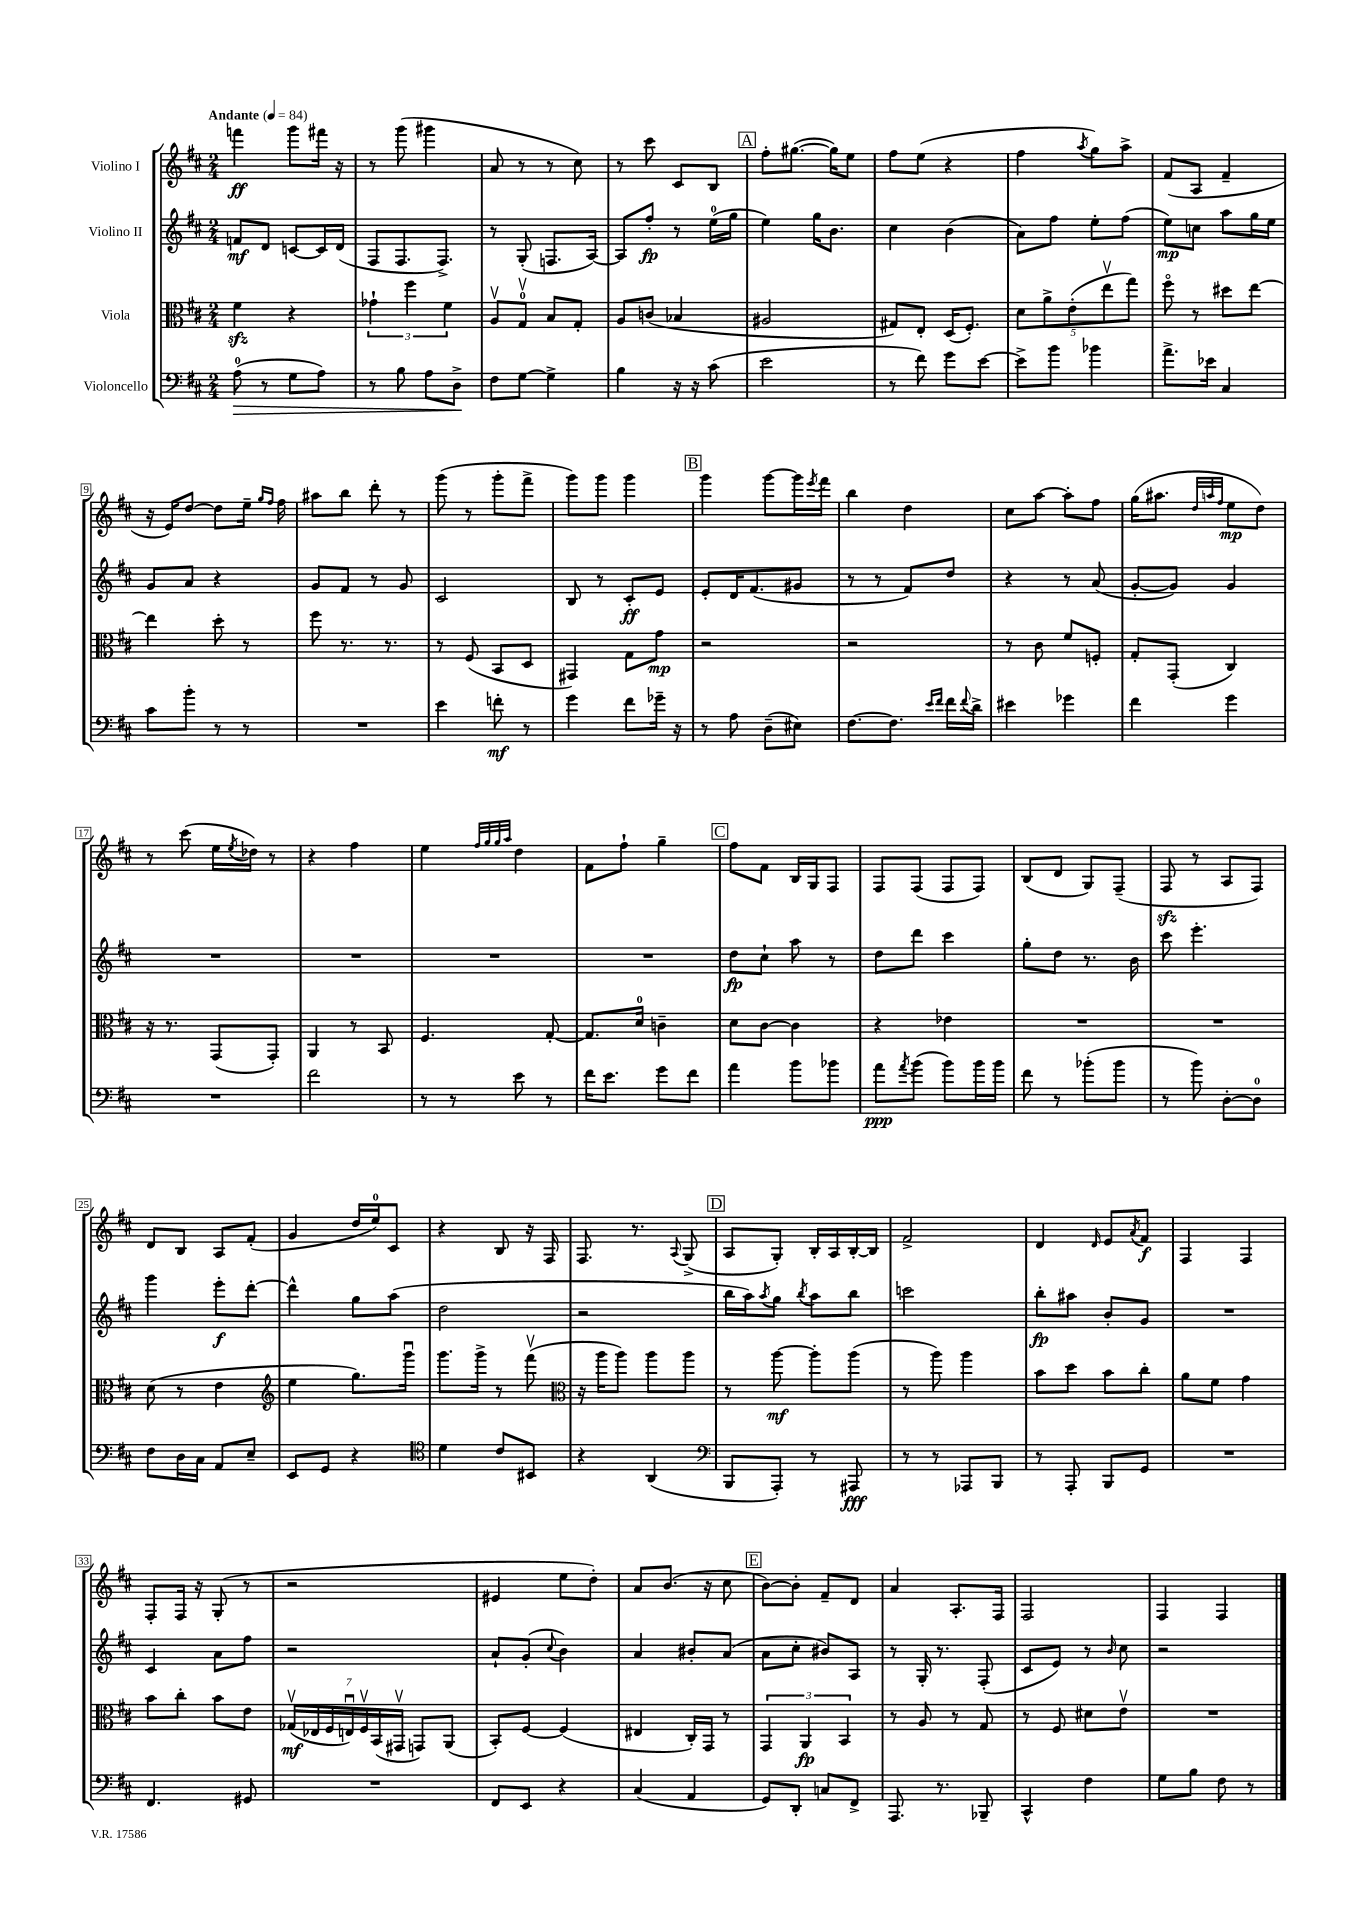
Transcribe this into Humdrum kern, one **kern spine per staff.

**kern	**dynam	**kern	**dynam	**kern	**dynam	**kern	**dynam
*part4	*part4	*part3	*part3	*part2	*part2	*part1	*part1
*staff4	*staff4	*staff3	*staff3	*staff2	*staff2	*staff1	*staff1
*I"Violoncello	*	*I"Viola	*	*I"Violino II	*	*I"Violino I	*
*clefF4	*	*clefC3	*	*clefG2	*	*clefG2	*
*k[f#c#]	*	*k[f#c#]	*	*k[f#c#]	*	*k[f#c#]	*
*M2/4	*	*M2/4	*	*M2/4	*	*M2/4	*
*MM84	*	*MM84	*	*MM84	*	*MM84	*
=1	=1	=1	=1	=1	=1	=1	=1
!	!	!	!	!	!	!LO:TX:a:B:t=Andante	!
!	!LO:HP:b	!	!	!	!	!	!
(8A\	>	4f#zz\	.	8fn/L	mf	4fffn\	ff
8r	.	.	.	8d/J	.	.	.
8G\L	.	4r	.	[8cn/L	.	8ggg\L	.
8A\J)	.	.	.	16c/L]	.	16fff#X\Jk	.
.	.	.	.	(16d/JJ	.	16r	.
=2	=2	=2	=2	=2	=2	=2	=2
8r	.	6g-X`\	.	8F#/L	.	8r	.
8B\	.	.	.	8.F#/	.	(8ggg\	.
.	.	6ff#\	.	.	.	.	.
8A\L	.	.	.	.	.	4ggg#X\	.
.	.	.	.	8.F#^/J)	.	.	.
.	.	6f#\	.	.	.	.	.
8D^\J	.	.	.	.	.	.	.
.	]	.	.	.	.	.	.
=3	=3	=3	=3	=3	=3	=3	=3
8F#\L	.	8Av/L	.	8r	.	8a/	.
[8G\J	.	8Gv/J	.	(8G'/	.	8r	.
4G^\]	.	8B/L	.	8.Fn/L	.	8r	.
.	.	8G'/J	.	.	.	8cc#\)	.
.	.	.	.	[16A/Jk)	.	.	.
=4	=4	=4	=4	=4	=4	=4	=4
4B\	.	8A/L	.	8A/L]	.	8r	.
.	.	(8cn/J	.	8ff#'/J	fp	8ccc#\	.
16r	.	4B-X/	.	8r	.	8c#/L	.
16r	.	.	.	.	.	.	.
(8c#\	.	.	.	(16ee\LL	.	8B/J	.
.	.	.	.	16gg\JJ	.	.	.
!!LO:REH:place=s1:t=A
=5	=5	=5	=5	=5	=5	=5	=5
2e\	.	2A#X/	.	4ee\)	.	8ff#'\L	.
.	.	.	.	.	.	([8.gg#X\J	.
.	.	.	.	16gg\KL	.	.	.
.	.	.	.	8.b\J	.	16gg#\KL])	.
.	.	.	.	.	.	8ee\J	.
=6	=6	=6	=6	=6	=6	=6	=6
8r	.	8G#X/L)	.	4cc#\	.	8ff#\L	.
8f#\)	.	8E'/J	.	.	.	(8ee\J	.
8g\L	.	(16D/KL	.	(4b\	.	4r	.
.	.	8.F#'/J)	.	.	.	.	.
[8e\J	.	.	.	.	.	.	.
=7	=7	=7	=7	=7	=7	=7	=7
8e^\L]	.	10d\L	.	8a\L)	.	4ff#\	.
.	.	10a^\	.	.	.	.	.
8b\J	.	.	.	8ff#\J	.	.	.
.	.	(10e'\	.	.	.	.	.
.	.	.	.	.	.	8qaa/	.
4b-X\	.	.	.	8ee'\L	.	8gg\L)	.
.	.	10eev\	.	.	.	.	.
.	.	.	.	(8ff#\J	.	8aa^\J	.
.	.	10gg\J)	.	.	.	.	.
=8	=8	=8	=8	=8	=8	=8	=8
8.a^\L	.	8ff#\	.	8ee\L)	mp	(8f#/L	.
.	.	8r	.	8ccn\J	.	8A/J	.
16e-X\Jk	.	.	.	.	.	.	.
4C#/	.	8dd#X\L	.	8aa\L	.	4f#~/	.
.	.	[8ee\J	.	16gg\L	.	.	.
.	.	.	.	16ee\JJ	.	.	.
!!LO:LB:g=z
=9	=9	=9	=9	=9	=9	=9	=9
8c#\L	.	4ee\]	.	8g/L	.	16r	.
.	.	.	.	.	.	16e/KL)	.
8b'\J	.	.	.	8a/J	.	[8dd/J	.
8r	.	8dd'\	.	4r	.	8dd\L]	.
8r	.	8r	.	.	.	16ee~\Jk	.
.	.	.	.	.	.	16qqgg/LL	.
.	.	.	.	.	.	16qqff#/JJ	.
.	.	.	.	.	.	16ff#\	.
=10	=10	=10	=10	=10	=10	=10	=10
2r	.	8ff#\	.	8g/L	.	8aa#X\L	.
.	.	8.r	.	8f#/J	.	8bb\J	.
.	.	.	.	8r	.	8ddd'\	.
.	.	8.r	.	.	.	.	.
.	.	.	.	8g/	.	8r	.
=11	=11	=11	=11	=11	=11	=11	=11
4e\	.	8r	.	2c#/	.	(8ggg\	.
.	.	(8F#/	.	.	.	8r	.
8fn'\	mf	8BB/L	.	.	.	8ggg'\L	.
8r	.	8D/J	.	.	.	8fff#^\J	.
=12	=12	=12	=12	=12	=12	=12	=12
4g\	.	4GG#X/)	.	8B/	.	8ggg\L)	.
.	.	.	.	8r	.	8ggg\J	.
8f#\L	.	8G\L	.	8c#'/L	ff	4ggg\	.
16g-X~\Jk	.	8g\J	mp	8e/J	.	.	.
16r	.	.	.	.	.	.	.
!!LO:REH:place=s1:t=B
=13	=13	=13	=13	=13	=13	=13	=13
8r	.	2r	.	8e'/L	.	4ggg\	.
8A\	.	.	.	16d/K	.	.	.
.	.	.	.	(8.f#/	.	.	.
(8D~\L	.	.	.	.	.	[8ggg\L	.
8E#X\J)	.	.	.	8g#X/J	.	16ggg\L]	.
.	.	.	.	.	.	8qeee/	.
.	.	.	.	.	.	16fff#\JJ	.
=14	=14	=14	=14	=14	=14	=14	=14
[8.F#\L	.	2r	.	8r	.	4bb\	.
.	.	.	.	8r	.	.	.
8.F#\J]	.	.	.	.	.	.	.
.	.	.	.	8f#/L)	.	4dd\	.
16qqe/LL	.	.	.	.	.	.	.
16qqf#/JJ	.	.	.	.	.	.	.
16f#\LL	.	.	.	8dd/J	.	.	.
8qqf#/	.	.	.	.	.	.	.
16d^\JJ	.	.	.	.	.	.	.
=15	=15	=15	=15	=15	=15	=15	=15
4e#X\	.	8r	.	4r	.	8cc#\L	.
.	.	8c#\	.	.	.	[8aa\J	.
4g-X\	.	8f#/L	.	8r	.	8aa'\L]	.
.	.	8Fn'/J	.	(8a/	.	8ff#\J	.
=16	=16	=16	=16	=16	=16	=16	=16
4f#\	.	8G'/L	.	[8g'/L	.	(16gg\KL	.
.	.	.	.	.	.	8.aa#X\J	.
.	.	(8GG'/J	.	8g/J])	.	.	.
.	.	.	.	.	.	32qqdd/LLL	.
.	.	.	.	.	.	32qqaan/	.
.	.	.	.	.	.	32qqff#/JJJ	.
4g\	.	4C#/)	.	4g/	.	8ee\L	mp
.	.	.	.	.	.	8dd\J)	.
!!LO:LB:g=z
=17	=17	=17	=17	=17	=17	=17	=17
2r	.	16r	.	2r	.	8r	.
.	.	8.r	.	.	.	.	.
.	.	.	.	.	.	(8ccc#\	.
.	.	(8GG/L	.	.	.	16ee\LL	.
.	.	.	.	.	.	8qee/	.
.	.	.	.	.	.	16dd-X\JJ)	.
.	.	8GG'/J)	.	.	.	8r	.
=18	=18	=18	=18	=18	=18	=18	=18
2f#\	.	4AA/	.	2r	.	4r	.
.	.	8r	.	.	.	4ff#\	.
.	.	8BB/	.	.	.	.	.
=19	=19	=19	=19	=19	=19	=19	=19
8r	.	4.F#/	.	2r	.	4ee\	.
8r	.	.	.	.	.	.	.
.	.	.	.	.	.	32qqff#/LLL	.
.	.	.	.	.	.	32qqgg/	.
.	.	.	.	.	.	32qqgg/	.
.	.	.	.	.	.	32qqaa/JJJ	.
8e\	.	.	.	.	.	4dd\	.
8r	.	[8G'/	.	.	.	.	.
=20	=20	=20	=20	=20	=20	=20	=20
16f#\KL	.	8.G/L]	.	2r	.	8f#\L	.
8.e\J	.	.	.	.	.	.	.
.	.	.	.	.	.	8ff#`\J	.
.	.	16d/Jk	.	.	.	.	.
8g\L	.	4cn~\	.	.	.	4gg~\	.
8f#\J	.	.	.	.	.	.	.
!!LO:REH:place=s1:t=C
=21	=21	=21	=21	=21	=21	=21	=21
4a\	.	8d\L	.	8dd\L	fp	8ff#\L	.
.	.	[8c#\J	.	8cc#`\J	.	8f#\J	.
8b\L	.	4c#\]	.	8aa\	.	16B/LL	.
.	.	.	.	.	.	16G/J	.
8b-X\J	.	.	.	8r	.	8F#/J	.
=22	=22	=22	=22	=22	=22	=22	=22
8a\L	ppp	4r	.	8dd\L	.	8F#/L	.
8qa/	.	.	.	.	.	.	.
(8b\J	.	.	.	8ddd\J	.	(8F#/J	.
8b\L)	.	4e-X\	.	4ccc#\	.	8F#/L	.
16b\L	.	.	.	.	.	8F#/J)	.
16b\JJ	.	.	.	.	.	.	.
=23	=23	=23	=23	=23	=23	=23	=23
8f#\	.	2r	.	8gg'\L	.	(8B/L	.
8r	.	.	.	8dd\J	.	8d/J	.
(8b-X'\L	.	.	.	8.r	.	8G/L)	.
8b-\J	.	.	.	.	.	(8F#~/J	.
.	.	.	.	16b\	.	.	.
=24	=24	=24	=24	=24	=24	=24	=24
8r	.	2r	.	8ccc#\	.	8F#zz/	.
8b\)	.	.	.	4.eee'\	.	8r	.
[8D'\L	.	.	.	.	.	8A/L	.
8D\J]	.	.	.	.	.	8F#/J)	.
!!LO:LB:g=z
=25	=25	=25	=25	=25	=25	=25	=25
8F#\L	.	(8d\	.	4ggg\	.	8d/L	.
16D\L	.	8r	.	.	.	8B/J	.
16C#\JJ	.	.	.	.	.	.	.
8AA/L	.	4e\	.	8eee'\L	f	8A/L	.
8E~/J	.	.	.	[8ddd'\J	.	(8f#'/J	.
=26	=26	=26	=26	=26	=26	=26	=26
*	*	*clefG2	*	*	*	*	*
8EE/L	.	4ee\	.	4ddd^^\]	.	4g/	.
8GG/J	.	.	.	.	.	.	.
4r	.	8.gg\L)	.	8gg\L	.	16dd/LL	.
.	.	.	.	.	.	16ee/J)	.
.	.	.	.	(8aa\J	.	8c#/J	.
.	.	16gggu\Jk	.	.	.	.	.
=27	=27	=27	=27	=27	=27	=27	=27
*clefC4	*	*	*	*	*	*	*
4d\	.	8.ggg\L	.	2dd\	.	4r	.
.	.	16ggg^\Jk	.	.	.	.	.
8c#/L	.	8r	.	.	.	8B/	.
8BB#X/J	.	(8fff#v\	.	.	.	16r	.
.	.	.	.	.	.	16F#/	.
=28	=28	=28	=28	=28	=28	=28	=28
*	*	*clefC3	*	*	*	*	*
4r	.	16r	.	2r	.	8.F#/	.
.	.	16aa\KL	.	.	.	.	.
.	.	8aa\J)	.	.	.	.	.
.	.	.	.	.	.	8.r	.
(4AA/	.	8aa\L	.	.	.	.	.
.	.	.	.	.	.	8qqA/	.
.	.	8aa\J	.	.	.	(8G^/	.
!!LO:REH:place=s1:t=D
=29	=29	=29	=29	=29	=29	=29	=29
*clefF4	*	*	*	*	*	*	*
8BBB/L	.	8r	.	16bb\LL	.	8A/L	.
.	.	.	.	16aa\J)	.	.	.
.	.	.	.	8qaa/	.	.	.
8AAA'/J)	.	[8aa\	mf	8gg\J	.	8G'/J)	.
.	.	.	.	8qbb/	.	.	.
8r	.	8aa'\L]	.	8aa\L	.	16B'/LL	.
.	.	.	.	.	.	16A/	.
8AAA#X/	fff	(8aa\J	.	8bb\J	.	[16B'/	.
.	.	.	.	.	.	16B/JJ]	.
=30	=30	=30	=30	=30	=30	=30	=30
8r	.	8r	.	2cccn\	.	2f#^/	.
8r	.	8aa\)	.	.	.	.	.
8AAA-X/L	.	4aa\	.	.	.	.	.
8BBB/J	.	.	.	.	.	.	.
=31	=31	=31	=31	=31	=31	=31	=31
8r	.	8b\L	.	8bb'\L	fp	4d/	.
8AAA'/	.	8dd\J	.	8aa#X\J	.	.	.
.	.	.	.	.	.	16qqd/	.
8BBB/L	.	8b\L	.	8b'/L	.	8e/L	.
.	.	.	.	.	.	8qa/	.
8GG/J	.	8cc#'\J	.	8g/J	.	8f#/J	f
=32	=32	=32	=32	=32	=32	=32	=32
2r	.	8a\L	.	2r	.	4F#/	.
.	.	8f#\J	.	.	.	.	.
.	.	4g\	.	.	.	4F#/	.
!!LO:LB:g=z
=33	=33	=33	=33	=33	=33	=33	=33
4.FF#/	.	8b\L	.	4c#/	.	8F#'/L	.
.	.	8cc#'\J	.	.	.	16F#/Jk	.
.	.	.	.	.	.	16r	.
.	.	8b\L	.	8a\L	.	(8G'/	.
8GG#X/	.	8e\J	.	8ff#\J	.	8r	.
=34	=34	=34	=34	=34	=34	=34	=34
2r	.	(28G-Xv/LL	mf	2r	.	2r	.
.	.	28E-X/	.	.	.	.	.
.	.	28F#/	.	.	.	.	.
.	.	28Enu/)	.	.	.	.	.
.	.	28F#v/	.	.	.	.	.
.	.	(28BB/	.	.	.	.	.
.	.	28GG#Xv/JJ	.	.	.	.	.
.	.	8GGn/L)	.	.	.	.	.
.	.	(8AA/J	.	.	.	.	.
=35	=35	=35	=35	=35	=35	=35	=35
8FF#/L	.	8BB'/L)	.	8a`/L	.	4e#X/	.
8EE/J	.	[8F#/J	.	(8g'/J	.	.	.
.	.	.	.	8qqcc#/	.	.	.
4r	.	(4F#/]	.	4b\)	.	8ee\L	.
.	.	.	.	.	.	8dd'\J)	.
=36	=36	=36	=36	=36	=36	=36	=36
(4C#/	.	4E#X/	.	4a/	.	8a/L	.
.	.	.	.	.	.	(8.b/J	.
4AA/	.	16C#'/LL)	.	8b#X'/L	.	.	.
.	.	16GG/JJ	.	.	.	16r	.
.	.	8r	.	(8a/J	.	8cc#\	.
!!LO:REH:place=s1:t=E
=37	=37	=37	=37	=37	=37	=37	=37
8GG/L)	.	6GG/	.	8a\L	.	[8b\L)	.
8DD'/J	.	.	.	8cc#'\J	.	8b'\J]	.
.	.	6AA/	fp	.	.	.	.
8Cn/L	.	.	.	8b#X/L)	.	8f#~/L	.
.	.	6BB/	.	.	.	.	.
8FF#^/J	.	.	.	8A/J	.	8d/J	.
=38	=38	=38	=38	=38	=38	=38	=38
8.AAA/	.	8r	.	8r	.	4a/	.
.	.	8A/	.	16G'/	.	.	.
8.r	.	.	.	8.r	.	.	.
.	.	8r	.	.	.	8.A'/L	.
8BBB-X~/	.	8G/	.	(8F#'/	.	.	.
.	.	.	.	.	.	16F#/Jk	.
=39	=39	=39	=39	=39	=39	=39	=39
4CC#^^/	.	8r	.	8c#/L	.	2F#/	.
.	.	8F#/	.	8e/J)	.	.	.
4F#\	.	8d#X\L	.	8r	.	.	.
.	.	.	.	16qqb/	.	.	.
.	.	8ev\J	.	8cc#\	.	.	.
=40	=40	=40	=40	=40	=40	=40	=40
8G\L	.	2r	.	2r	.	4F#/	.
8B\J	.	.	.	.	.	.	.
8F#\	.	.	.	.	.	4F#/	.
8r	.	.	.	.	.	.	.
==	==	==	==	==	==	==	==
*-	*-	*-	*-	*-	*-	*-	*-
